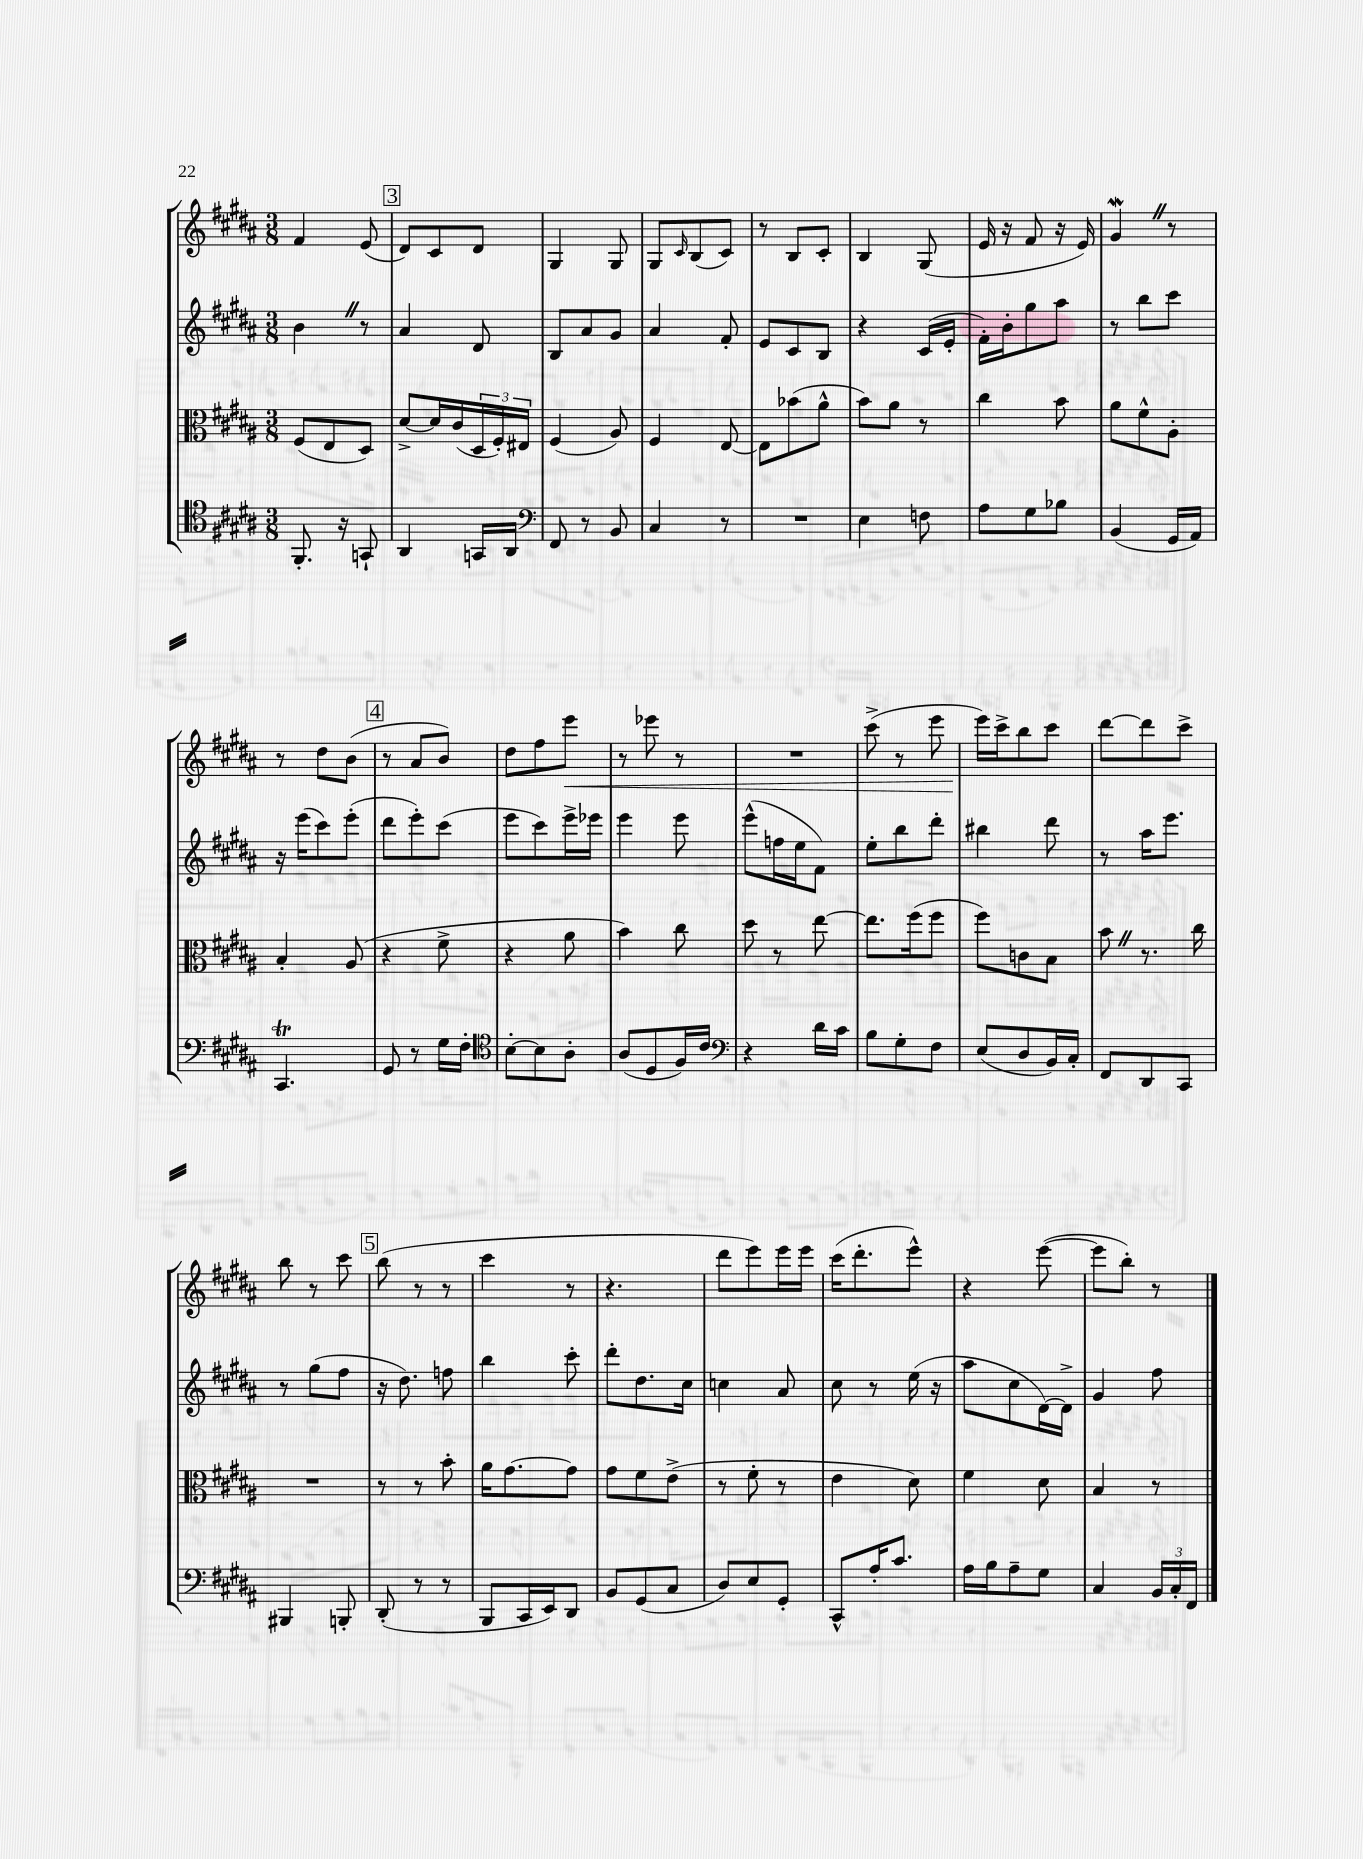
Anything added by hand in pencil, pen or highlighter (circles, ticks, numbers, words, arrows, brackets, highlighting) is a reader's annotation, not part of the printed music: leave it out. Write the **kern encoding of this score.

**kern	**kern	**kern	**kern
*staff4	*staff3	*staff2	*staff1
*clefC4	*clefC3	*clefG2	*clefG2
*k[f#c#g#d#a#]	*k[f#c#g#d#a#]	*k[f#c#g#d#a#]	*k[f#c#g#d#a#]
*M3/8	*M3/8	*M3/8	*M3/8
8.FF#'	(8F#	4b	4f#
.	8E	.	.
16r	.	.	.
8GG`	8D#)	8r	(8e
=	=	=	=
4AA#	[8d#^	4a#	8d#)
.	16d#]	.	8c#
.	(16c#	.	.
16GG	24D#	8d#	8d#
.	24F#')	.	.
16AA#	.	.	.
.	24E#	.	.
=	=	=	=
*clefF4	*	*	*
8FF#	(4F#	8B	4G#
8r	.	8a#	.
8BB	8A#)	8g#	8G#
=	=	=	=
4C#	4F#	4a#	8G#
.	.	.	16qqc#
.	.	.	(8B
8r	[8E	8f#'	8c#)
=	=	=	=
4.r	8E]	8e	8r
.	(8b-	8c#	8B
.	8a#^^	8B	8c#'
=	=	=	=
4E	8b)	4r	4B
.	8a#	.	.
8F	8r	(16c#	(8G#
.	.	16e'	.
=	=	=	=
8A#	4cc#	16f#')	16e
.	.	16b'	16r
8G#	.	8gg#	8f#
8B-	8b	8aa#	16r
.	.	.	16e)
=	=	=	=
(4BB	8a#	8r	4g#
.	8f#^^	8bb	.
16GG#	8A#'	8ccc#	8r
16AA#)	.	.	.
=	=	=	=
4.CC#	4B'	16r	8r
.	.	(16eee	.
.	.	8ccc#)	8dd#
.	(8A#	(8eee'	(8b
=	=	=	=
8GG#	4r	8ddd#	8r
8r	.	8eee')	8a#
16G#	8f#^	(8ccc#	8b)
16F#'	.	.	.
=	=	=	=
*clefC4	*	*	*
[8B'	4r	8eee	8dd#
8B]	.	8ccc#)	8ff#
8A#'	8a#	16eee^	8eee
.	.	16eee-	.
=	=	=	=
(8A#	4b)	4eee	8r
8D#	.	.	8eee-
16F#)	8cc#	8eee	8r
16c#	.	.	.
=	=	=	=
*clefF4	*	*	*
4r	8dd#	(8eee^^	4.r
.	8r	16ff	.
.	.	16ee	.
16d#	[8ee	8f#)	.
16c#	.	.	.
=	=	=	=
8B	8.ee]	8ee'	(8ccc#^
8G#'	.	8bb	8r
.	(16ff#	.	.
8F#	8ff#	8ddd#'	8eee
=	=	=	=
(8E	8ff#)	4bb#	16eee)
.	.	.	16ccc#^
8D#	8c	.	8bb
16BB)	8B	8ddd#	8ccc#
16C#'	.	.	.
=	=	=	=
8FF#	8b	8r	[8ddd#
8DD#	8.r	16aa#	8ddd#]
.	.	8.eee	.
8CC#	.	.	8ccc#^
.	16cc#	.	.
=	=	=	=
4BBB#	4.r	8r	8bb
.	.	(8gg#	8r
8BBB'	.	8ff#	8ccc#
=	=	=	=
(8DD#'	8r	16r	(8bb
.	.	8.dd#)	.
8r	8r	.	8r
8r	8b'	8ff	8r
=	=	=	=
8BBB	16a#	4bb	4ccc#
.	[8.g#	.	.
16CC#	.	.	.
16EE)	.	.	.
8DD#	8g#]	8ccc#'	8r
=	=	=	=
8BB	8g#	8ddd#'	4.r
(8GG#	8f#	8.dd#	.
8C#	(8e^	.	.
.	.	16cc#	.
=	=	=	=
8D#)	8r	4cc	8ddd#
8E	8f#'	.	8eee)
8GG#'	8r	8a#	16eee
.	.	.	16eee
=	=	=	=
8CC#^^	4e	8cc#	(16ccc#
.	.	.	8.ddd#'
16A#'	.	8r	.
8.c#	.	.	.
.	8d#)	(16ee	8eee^^)
.	.	16r	.
=	=	=	=
16A#	4f#	8aa#	4r
16B	.	.	.
8A#~	.	8cc#	.
8G#	8d#	[16d#)	([8eee
.	.	16d#^]	.
=	=	=	=
4C#	4B	4g#	8eee]
.	.	.	8bb')
24BB	8r	8ff#	8r
24C#'	.	.	.
24FF#	.	.	.
==	==	==	==
*-	*-	*-	*-
